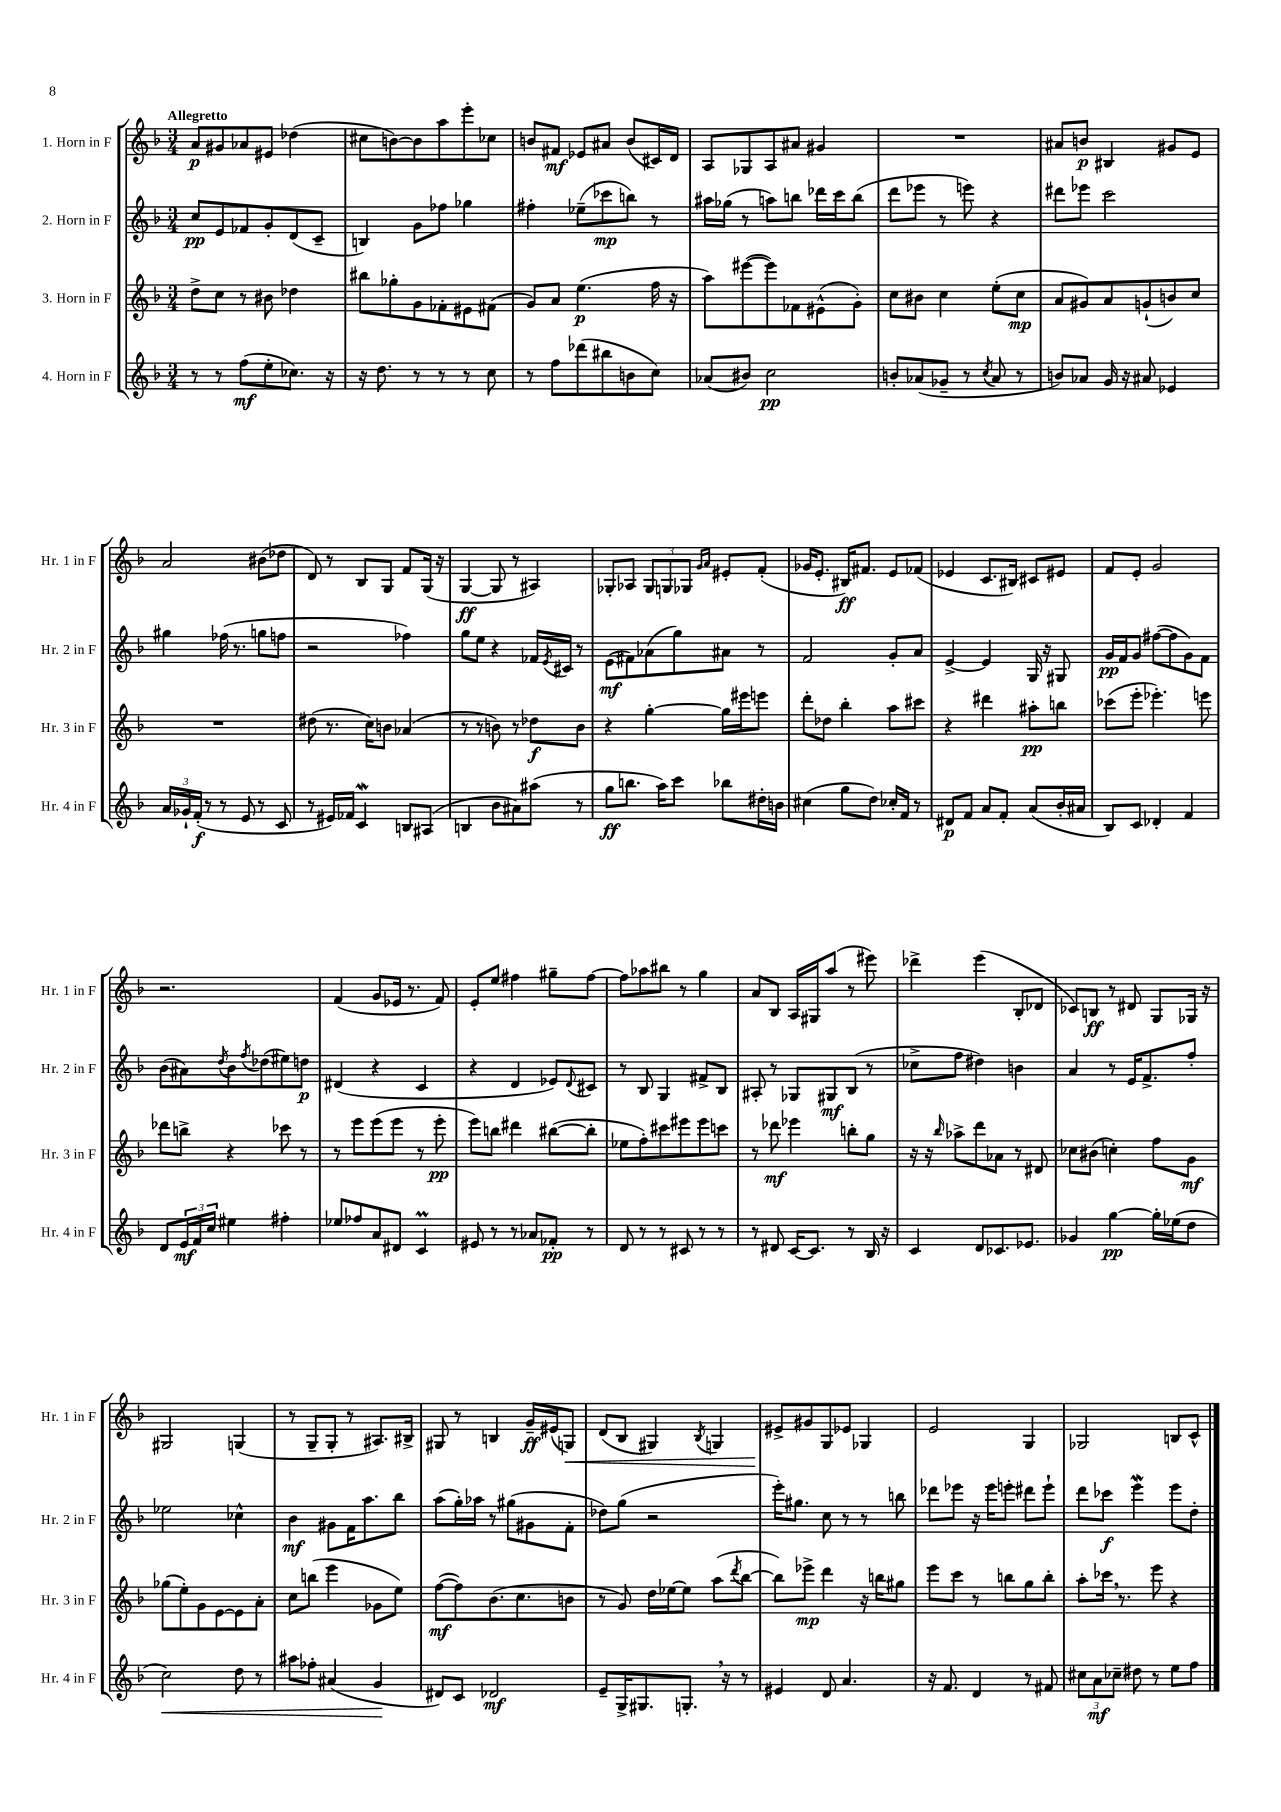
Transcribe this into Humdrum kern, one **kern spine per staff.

**kern	**kern	**kern	**kern
*staff4	*staff3	*staff2	*staff1
*clefG2	*clefG2	*clefG2	*clefG2
*k[b-]	*k[b-]	*k[b-]	*k[b-]
*M3/4	*M3/4	*M3/4	*M3/4
8r	8dd^\L	8cc/L	8a/L
8r	8cc\J	8e/	8g#/
(8ff\L	8r	8f-/	8a-/
8ee'\	8b#\	8g'/	8e#/J
8.cc-\J)	4dd-\	(8d/	(4dd-\
.	.	8c~/J	.
16r	.	.	.
=	=	=	=
16r	8bb#\L	4B/)	8cc#\L
8.dd\	.	.	.
.	8gg-'\	.	[8b\)
8r	8g\	8g\L	8b\]
8r	8f-'\	8ff-\J	8aa\
8r	8e#\	4gg-\	8eee'\
8cc\	(8f#\J	.	8cc-\J
=	=	=	=
8r	8g/L)	4ff#'\	8b/L
8ff\L	8a/J	.	8f#/J
(8ddd-\	(4.ee\	(8ee-~\L	8e-/L
8bb#\	.	8ccc-\	8a#/J
8b\	.	8bb\J)	(8b/L
8cc\J)	16ff\	8r	16c#/L)
.	16r	.	16d/JJ
=	=	=	=
(8a-/L	8aa\L)	16aa#\LL	8A/L
.	.	(16gg-\JJ	.
8b#/J)	([8eee#\	8r	8G-/
2cc\	8eee#\])	8aa\L)	8A/
.	8f-\	8bb\J	8a#/J
.	(8e#^^\	16ddd-\LL	4g#/
.	.	16ccc\J	.
.	8g'\J)	(8bb\J	.
=	=	=	=
8b'/L	8cc\L	8ddd\L	2.r
(8a-/	8b#\J	8eee-\J	.
8g-~/J	4cc\	8r	.
8r	.	8eee\)	.
8qcc/	.	.	.
8a-/	(8ee'\L	4r	.
8r	8cc\J	.	.
=	=	=	=
8b/L)	8a/L	8ddd#\L	8a#/L
8a-/J	8g#/)	8eee-\J	8b/J
16g/	8a/	2ccc\	4B#/
16r	.	.	.
8a#/	(8g`/	.	.
4e-/	8b/)	.	8g#/L
.	8cc/J	.	8e/J
=	=	=	=
24a/LL	2.r	4gg#\	2a/
24g-`/	.	.	.
(24f'/JJ	.	.	.
8r	.	.	.
8r	.	(16ff-\	.
.	.	8.r	.
8e/	.	.	.
8r	.	8gg\L	(8b#\L
8c/	.	8ff\J	8dd-\J
=	=	=	=
8r	(8dd#\	2r	8d/)
16e#/LL)	8.r	.	8r
16f-/JJ	.	.	.
4c/	.	.	8B-/L
.	16cc\LK)	.	.
.	8b\J	.	8G/J
8B/L	(4a-/	4ff-\)	8f/L
(8A#/J	.	.	(16G/Jk
.	.	.	16r
=	=	=	=
4B/	8r	8gg\L	[4G/
.	8r	8ee\J	.
8b-\L	8b\)	4r	8G/]
8a#\)	8r	.	8r
(8aa#\J	8dd-\L	16f-/LL	4A#/)
.	.	8qe/	.
.	.	16c#/JJ	.
8r	8b\J	8r	.
=	=	=	=
8gg\L	4r	(8e\L	8G-'/L
8.bb\J	.	8f#\)	8A-/J
.	[4gg'\	(8a-\	12G-/L
16aa\LK)	.	.	.
.	.	.	12G/
8ccc\J	.	8gg\)	.
.	.	.	12G-/J
.	.	.	16qqg/LL
.	.	.	16qqa/JJ
8bb-\L	16gg\]LL	8a#\J	8e#'/L
.	16eee#\J	.	.
16dd#'\L	8eee\J	8r	(8f'/J
16b\JJ	.	.	.
=	=	=	=
(4cc#\	8ddd'\L	2f/	16g-/LK
.	.	.	8.e'/J
.	8dd-\J	.	.
8gg\L	4bb-'\	.	16B#/LK)
.	.	.	8.f#/J
8dd\J)	.	.	.
16cc-'/LL	8aa\L	8g'/L	8e/L
16f/JJ	.	.	.
8r	8ccc#\J	8a/J	(8f-/J
=	=	=	=
8d#/L	4r	[4e^/	4e-/
8f/J	.	.	.
8a/L	4ddd#\	4e/]	8.c/L
8f'/J	.	.	.
.	.	.	16B#/Jk)
(8a/L	8aa#'\L	16G/	8c#/L
.	.	16r	.
16b-'/L	8bb\J	8G#/	8e#/J
16a#/JJ	.	.	.
=	=	=	=
8B-/L)	(8ccc-\L	16g/LL	8f/L
.	.	16f/J	.
8c/J	8eee'\J	8g/J	8e'/J
4d-'/	4.eee-'\)	([8ff#\L	2g/
.	.	8ff#\]	.
4f/	.	8g\)	.
.	8eee\	8f\J	.
=	=	=	=
8d/L	8ddd-\L	(8b-\L	2.r
24e/L	8bb^\J	8a#\)	.
24f/	.	.	.
24cc/JJ	.	.	.
.	.	8qdd/	.
4ee#\	4r	8b-\	.
.	.	8qff/	.
.	.	(8dd-\	.
4ff#'\	8ccc-\	8ee#\)	.
.	8r	8dd\J	.
=	=	=	=
8ee-/L	8r	(4d#/	(4f/
8ff-/	8eee\L	.	.
8a/	(8eee\	4r	8g/L
8d#/J	8eee\J	.	16e-/Jk
.	.	.	8.r
4c/	8r	4c/	.
.	8eee'\	.	8f/)
=	=	=	=
8e#/	8eee\L)	4r	8e'/L
8r	8bb\J	.	8ee/J
8r	4ddd#\	4d/	4ff#\
8a-/L	.	.	.
8f-'/J	([8bb#\L	8e-/L)	8gg#~\L
.	.	8qqd/	.
8r	8bb#'\]J	8c#/J	[8ff#\J
=	=	=	=
8d/	8ee-\L	8r	8ff#\]L
8r	8ff'\)	8B-/	8aa-\
8r	8ccc#\	4G/	8bb#\J
8c#/	8eee#\	.	8r
8r	8eee#\	8f#^/L	4gg\
8r	8ccc\J	8B-/J	.
=	=	=	=
8r	8r	8A#'/	8a/L
8d#/	8ddd-\	8r	8B-/J
[16c/LK	4eee-\	8G-/L	16A/LL
8.c/]J	.	.	16G#/J
.	.	8G#/	(8aa/J
8r	8bb'\L	(8B-/J	8r
16B-/	8gg\J	8r	8eee#\)
16r	.	.	.
=	=	=	=
4c/	16r	8cc-^\L	4ddd-^\
.	16r	.	.
.	16qqbb-/	.	.
.	8aa-^\L	8ff\J	.
8d/L	8ddd\	4dd#\)	(4eee\
8.c-/	8a-\J	.	.
.	8r	4b\	8B-'/L
8.e-/J	.	.	.
.	8d#/	.	8d-/J
=	=	=	=
4g-/	8cc-\L	4a/	8c-/L)
.	(8b#\J	.	8B/J
[4gg\	4cc'\)	8r	8r
.	.	16e/LK	8d#/
.	.	8.f^/	.
16gg'\]LL	8ff\L	.	8G/L
(16ee-\J	.	.	.
8dd\J	8g\J	8ff'/J	16G-/Jk
.	.	.	16r
=	=	=	=
2cc\)	(8gg-\L	2ee-\	2G#/
.	8ee'\)	.	.
.	8g\	.	.
.	[8e\	.	.
8dd\	8e\]	4cc-^^\	(4G/
8r	8a'\J	.	.
=	=	=	=
8aa#\L	8cc\L	4b-\	8r
8ff-'\J	(8bb\J	.	8G~/L
(4a#/	4eee\	8g#\L	8G'/J
.	.	16f\K	8r
.	.	8.aa\	.
4g/	8g-\L	.	8.A#/L)
.	8ee\J)	8bb-\J	.
.	.	.	16B#^/Jk
=	=	=	=
8d#/L)	([8ff\L	(8aa\L	8G#/
8c/J	8ff\])	16gg'\L)	8r
.	.	16aa-\JJ	.
2d-/	(8.b-\	8r	4B/
.	.	(8gg#\L	.
.	8.cc\	.	.
.	.	8g#\	16g~/LL
.	.	.	(16e#/J
.	8b\J	8f'\J	8G/J)
=	=	=	=
8e~/L	8r	8dd-\L)	(8d/L
16G^/K	8g/)	(8gg\J	8B-/J
8.G#/	.	.	.
.	16dd\LL	2r	4G#/)
.	[16ee-\J	.	.
8.G'/J	8ee-\]J	.	.
.	.	.	8qB-/
.	(8aa\L	.	4G/
16r	.	.	.
.	8qddd/	.	.
8r	[8bb-\J	.	.
=	=	=	=
4e#/	8bb-\]L)	16eee'\LK)	8e#^/L
.	.	8.gg#\J	.
.	8eee-^\J	.	8g#/
8d/	4ddd\	8cc\	8G/
4.a/	.	8r	8e-/J
.	16r	8r	4G-/
.	16bb\LK	.	.
.	8gg#\J	8bb\	.
=	=	=	=
16r	8eee\L	8ddd-\L	2e/
8.f/	.	.	.
.	8ccc\J	8eee-\J	.
4d/	8r	16r	.
.	.	16eee-\LK	.
.	8bb\L	8eee'\J	.
8r	8gg\	8ddd#\L	4G/
8f#/	8bb'\J	8eee`\J	.
=	=	=	=
12cc#\L	8aa'\L	8ddd\L	2G-/
12a\	.	.	.
.	16ccc-\Jk	8ccc-\J	.
12cc-~\J	.	.	.
.	8.r	.	.
8dd#\	.	4eee\	.
8r	8eee\	.	.
8ee\L	4r	8eee\L	8B/L
8ff\J	.	8dd'\J	8c^^/J
==	==	==	==
*-	*-	*-	*-
